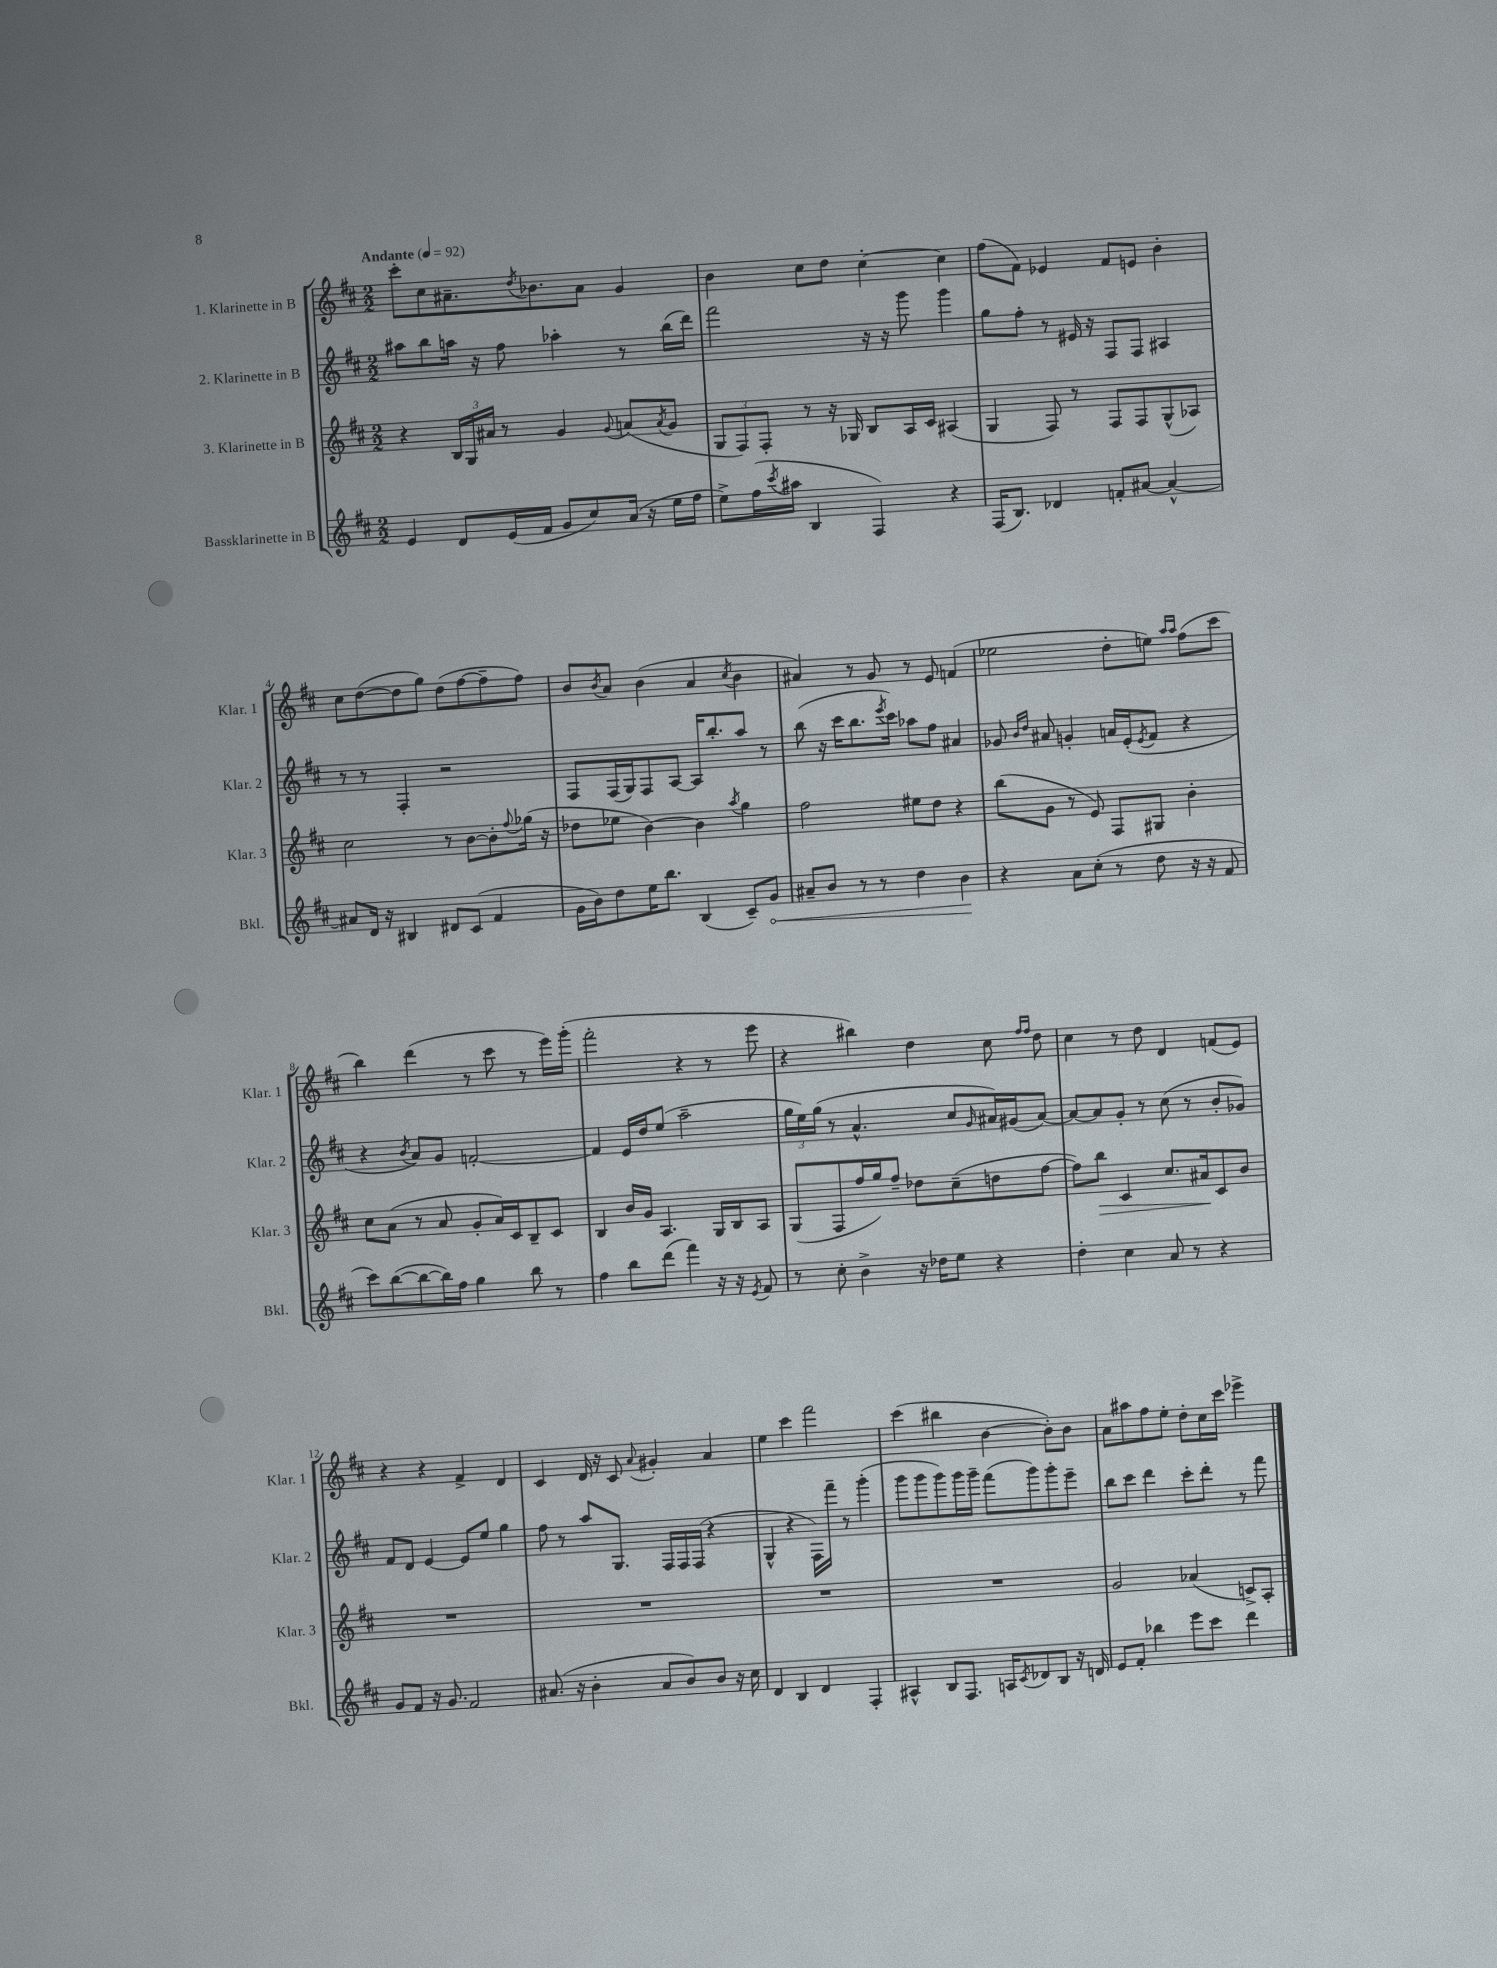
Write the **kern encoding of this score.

**kern	**kern	**kern	**kern
*staff4	*staff3	*staff2	*staff1
*clefG2	*clefG2	*clefG2	*clefG2
*k[f#c#]	*k[f#c#]	*k[f#c#]	*k[f#c#]
*M2/2	*M2/2	*M2/2	*M2/2
*MM92	*MM92	*MM92	*MM92
4e/	4r	8aa#\L	8ccc#'\L
.	.	8bb\	8cc#\
8d/L	24B/LL	16aa\Jk	8.a#~\
.	24G/	.	.
.	.	16r	.
.	24a#/JJ	.	.
(16e/L	8r	8ff#\	.
.	.	.	8qdd/
16f#/JJ	.	.	8.b-\
8g/L	4g/	4aa-'\	.
8cc#/)	.	.	8a#\J
.	8qqg/	.	.
(16a/Jk	(8a/L	8r	4g/
16r	.	.	.
.	8qa/	.	.
16ee\LL	8g/J	(16bb\LL	.
16ff#\JJ	.	16ddd\JJ)	.
=	=	=	=
8ee^\L)	12G/L	2fff#\	4b\
.	12F#/)	.	.
(16ff#\L	.	.	.
.	12F#'/J	.	.
8qccc#/	.	.	.
16aa#\JJ	.	.	.
4B/	8r	.	8cc#\L
.	16r	.	8dd\J
.	16G-/	.	.
4F#/)	8B/L	16r	[4cc#'\
.	.	16r	.
.	16A/L	8ggg\	.
.	16c#/JJ	.	.
4r	(4A#/	4ggg\	4cc#\]
=	=	=	=
(16F#/LK	4G/	8gg\L	(8ff#\L
8.B/J)	.	.	.
.	.	8ff#'\J	8f#\J)
4d-/	8F#/)	8r	4e-/
.	8r	16e#/	.
.	.	16r	.
8f'/L	8F#/L	8F#/L	8f#/L
[8a#/J	8F#/	8F#/J	8e/J
4a#^^/_	(8G^^/	4A#/	4b'\
.	8A-/J)	.	.
=	=	=	=
8a#/]L	2cc#\	8r	8cc#\L
16d/Jk	.	8r	([8dd\
16r	.	.	.
4B#/	.	4F#'/	8dd\]
.	.	.	8gg\J)
8d#/L	8r	2r	(8dd\L
(8c#/J	[8b\L	.	[8ff#\
4f#/	8b'\]	.	8ff#~\]
.	8qqff#/	.	.
.	(16gg-\Jk	.	8ff#\J)
.	16r	.	.
=	=	=	=
16g\LL	8dd-\L	8F#/L	8b/L
16b\J)	.	.	.
.	.	.	8qb/
8dd\	8ee-\J	(16F#/L	8a/J
.	.	16G/J)	.
16ee\K	[4b\)	8F#/	(4b\
8.bb\J	.	.	.
.	.	[8A/J	.
(4B/	4b\]	16A/]LK	4a/
.	.	8.bb'/	.
.	8qaa/	.	8qcc#/
8c#~/L)	4gg\	8aa/J	4b\
8g/J	.	8r	.
=	=	=	=
8a#~/L	2ff#\	(8bb\	4a#/)
8b/J	.	16r	.
.	.	16ccc#\LK	.
8r	.	8.bb\	8r
8r	.	.	8g/
.	.	8qeee/	.
.	.	16ccc#\Jk)	.
4dd\	8ee#\L	8aa-\L	8r
.	8dd\J	8ff#\J	8e/
4b\	4r	4a#/	(4f/
=	=	=	=
4r	(8bb\L	8g-/	2ee-\
.	.	16qqb/LL	.
.	.	16qqdd/JJ	.
.	8g\J	8a#/	.
8a\L	8r	4g'/	.
(8cc#'\J	8e/)	.	.
8r	8F#/L	16a/LL	8dd'\L
.	.	(16e'/J	.
.	.	8qe/	.
8dd\	8G#/J	8f#/J	8ee\J)
.	.	.	16qqaa/LL
.	.	.	16qqaa/JJ
16r	4b'\	4r	(8ff#\L
16r	.	.	.
8f#/	.	.	8ccc#\J
=	=	=	=
8ccc#\L)	8cc#\L	4r	4bb\)
([8bb\	(8a\J	.	.
.	.	8qb/	.
8bb\_	8r	8a/L)	(4ddd\
16bb\]L)	8a/	8g/J	.
16ff#\JJ	.	.	.
4gg\	8g'/L	[2f'/	8r
.	16a/L)	.	8ccc#\
.	16c#/J	.	.
8bb\	8B~/	.	8r
8r	8c#/J	.	16eee\LL)
.	.	.	(16ggg'\JJ
=	=	=	=
4ff#\	4B/	4f/]	2fff#'\
8bb\L	16b/LL	16e/LL	.
.	16g/JJ	16dd/J	.
(8ddd\J	4.A/	(8ee/J	.
4fff#\)	.	2aa~\	4r
16r	16G/LL	.	8r
16r	16B/J	.	.
8qe/	.	.	.
8f#/	8A/J	.	8eee\
=	=	=	=
8r	(8G/L	24gg\LL	4r
.	.	24ee\)	.
.	.	(24gg\JJ	.
8cc#'\	8F#/	8r	.
4b^\	16ff#/L	4.a^^/	4bb#\)
.	16gg/J)	.	.
.	8ff#~/J	.	.
16r	8dd-\L	.	4dd\
16dd-\LK	.	.	.
8ee\J	(8cc#~\	8cc#/L	.
.	.	16qqg/	.
4r	8dd\	16a#/L)	8cc#\
.	.	(16g#/J	.
.	.	.	16qqff#/LL
.	.	.	16qqff#/JJ
.	[8ff#\J	[8a#/J)	8dd\
=	=	=	=
4dd'\	8ff#\]L)	8a#/_L	4cc#\
.	8bb\J	8a#/]	.
4cc#\	4c#/	8g'/J	8r
.	.	8r	8dd\
8a/	8.cc#/L	(8cc#\	4d/
8r	.	8r	.
.	16a#/k	.	.
4r	8c#/	8b'/L	(8f/L
.	8b/J	8g-/J)	8e/J)
=	=	=	=
8g/L	1r	8f#/L	4r
8f#/J	.	8d/J	.
16r	.	[4e/	4r
8.g/	.	.	.
2f#/	.	8e/]L	4f#^/
.	.	8ee/J	.
.	.	4gg\	4d/
=	=	=	=
(8.a#/	1r	8ff#\	4c#/
.	.	8r	.
16r	.	.	.
4b'\	.	8aa/L	16d/
.	.	.	16r
.	.	8.G/J	8c#/
.	.	.	8qqa/
8a#/L	.	.	4g#'/
.	.	16F#/LL	.
8b/)	.	16F#/	.
.	.	(16F#/JJ	.
8b/J	.	4r	4a/
16r	.	.	.
16cc#\	.	.	.
=	=	=	=
4d/	1r	4G^^/	4ee\
4B/	.	4r	4ccc#\
4d/	.	16F#\LL)	2fff#\
.	.	16fff#~\JJ	.
.	.	8r	.
4F#'/	.	(4ggg'\	.
=	=	=	=
4A#^^/	1r	8ggg\L	(4ccc#\
.	.	8ggg\	.
8B/L	.	8ggg\)	4bb#\
8.F#/J	.	16ggg\L	.
.	.	16ggg~\JJ	.
.	.	(8fff#\L	[4b\
16A/LK	.	.	.
8qc#/	.	.	.
8d-/	.	8ggg\)	.
8B/J	.	8ggg'\	8b'\]L)
16r	.	8eee~\J	8b\J
16d/	.	.	.
=	=	=	=
8e/L	2g/	8bb\L	8a\L
8f#'/J	.	8ccc#\J	8aa#\
4bb-\	.	4ddd\	8ff#\
.	.	.	8ee'\J
8eee\L	(4a-/	8ccc#'\L	8dd'\L
8ccc#\J	.	8ddd'\J	16cc#\L
.	.	.	16ccc#\JJ
4ddd\	8c^/L)	8r	4eee-^\
.	8A'/J	8fff#\	.
==	==	==	==
*-	*-	*-	*-
